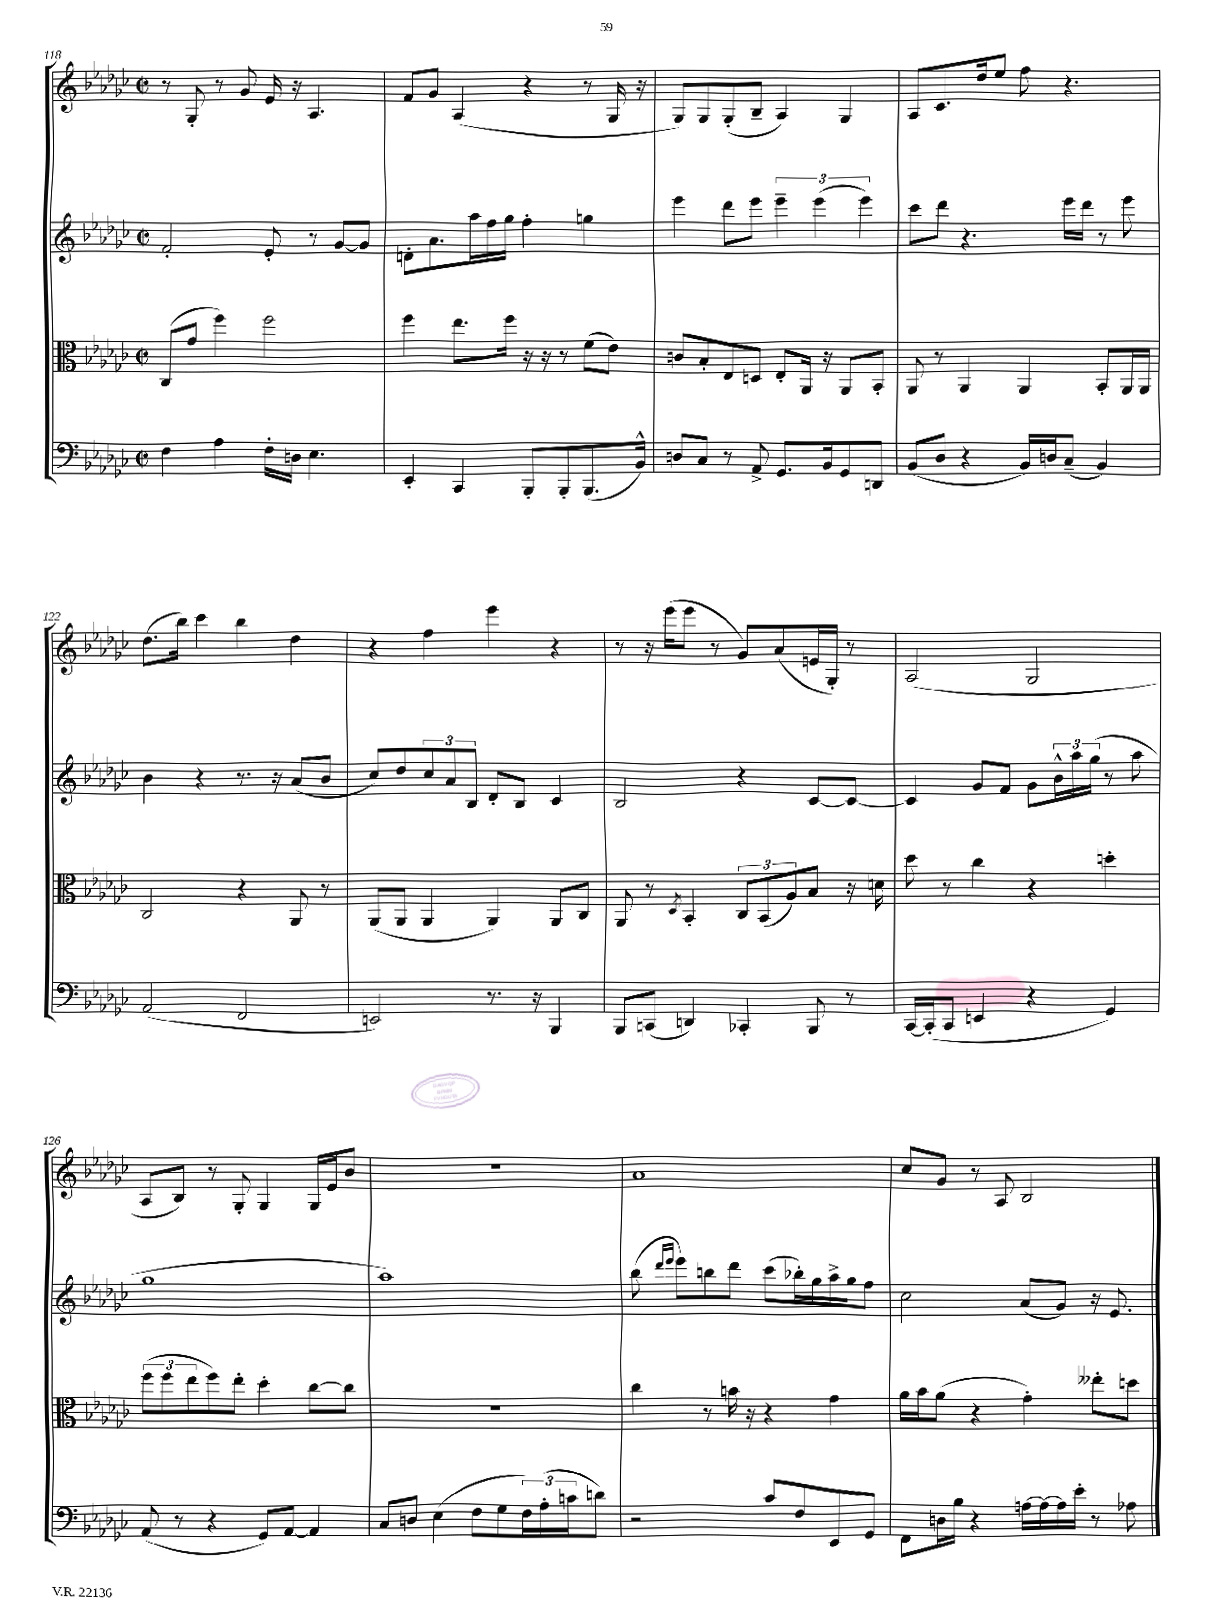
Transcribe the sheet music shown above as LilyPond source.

<<
\new StaffGroup <<
\new Staff = "s0" {
    \clef treble \key ges \major \defaultTimeSignature \time 2/2
    r8 ges8-. r8 ges'8 ees'16 r16 aes4. |
    f'8 ges'8 aes4( r4 r8 ges16 r16 |
    ges8) ges8 ges8-.( bes8-- aes4) ges4 |
    aes8 ces'8. des''16 ees''8 f''8 r4. |
    des''8.( bes''16) ces'''4 bes''4 des''4 |
    r4 f''4 ees'''4 r4 |
    r8 r16 ees'''16( ees'''8 r8 ges'8) aes'8( e'16 ges16-.) r8 |
    aes2( ges2 |
    aes8 bes8) r8 ges8-. ges4 ges16 ees'16 bes'8 |
    r1 |
    aes'1 |
    ces''8 ges'8 r8 aes8 bes2 \bar "|." |
}
\new Staff = "s1" {
    \clef treble \key ges \major \defaultTimeSignature \time 2/2
    f'2-. ees'8-. r8 ges'8~ ges'8 |
    d'8-. aes'8. aes''16 f''16 ges''16 f''4-. g''4 |
    ees'''4 des'''8 ees'''8 \tuplet 3/2 { ees'''4-- ees'''4( ees'''4) } |
    ces'''8 des'''8 r4. ees'''16 des'''16 r8 ees'''8 |
    bes'4 r4 r8. r16 aes'8( bes'8 |
    ces''8) des''8 \tuplet 3/2 { ces''8 aes'8 bes8 } des'8-. bes8 ces'4 |
    bes2 r4 ces'8~ ces'8~ |
    ces'4 ges'8 f'8 ges'8 \tuplet 3/2 { bes'16-^ aes''16 ges''16( } r8 aes''8 |
    ges''1 |
    aes''1) |
    bes''8( \grace { des'''16 ees'''16 } ees'''8) b''8 des'''8 ces'''8( bes''16-.) ges''16 aes''16-> ges''16 f''8 |
    ces''2 aes'8( ges'8) r16 ees'8. \bar "|." |
}
\new Staff = "s2" {
    \clef alto \key ges \major \defaultTimeSignature \time 2/2
    ces8( ges'8 f''4) f''2 |
    f''4 ees''8. f''16 r16 r16 r8 f'8( ees'8) |
    c'8 bes8-. ees8 d8 ees8-. aes,16 r16 aes,8 bes,8-. |
    aes,8 r8 aes,4 aes,4 bes,8-. aes,16 aes,16 |
    ces2 r4 aes,8 r8 |
    aes,8( aes,8 aes,4 aes,4) aes,8 ces8 |
    aes,8 r8 \acciaccatura { des8 } bes,4-. \tuplet 3/2 { ces8 bes,8( aes8) } bes8 r16 d'16 |
    des''8 r8 ces''4 r4 d''4-. |
    \tuplet 3/2 { f''8( f''8 ees''8 } f''8) ees''8-. des''4-. ces''8~ ces''8 |
    r1 |
    ces''4 r8 b'16 r16 r4 ges'4 |
    aes'16 bes'16 aes'8( r4 ges'4-.) eeses''8-. d''8 \bar "|." |
}
\new Staff = "s3" {
    \clef bass \key ges \major \defaultTimeSignature \time 2/2
    f4 aes4 f16-. d16 ees4. |
    ees,4-. ces,4 bes,,8-. bes,,8-. bes,,8.( bes,16-^) |
    d8 ces8 r8 aes,8-> ges,8. bes,16 ges,8 d,8 |
    bes,8( des8 r4 bes,16) d16 ces8--( bes,4) |
    aes,2( f,2 |
    e,2) r8. r16 bes,,4 |
    bes,,8 c,8( d,4) ces,4-. bes,,8 r8 |
    ces,16~ ces,16-.( ces,8 e,4 r4 ges,4) |
    aes,8( r8 r4 ges,8) aes,8~ aes,4 |
    ces8 d8 ees4( f8 ges8 \tuplet 3/2 { f16) aes16-.( c'16 } d'8) |
    r2 ces'8 f8 ees,8 ges,8 |
    f,8 d16 bes16 r4 a16~ a16~ a16 ees'16-. r8 aes8 \bar "|." |
}
>>
>>
\layout { \context { \Score currentBarNumber = #118 } }
